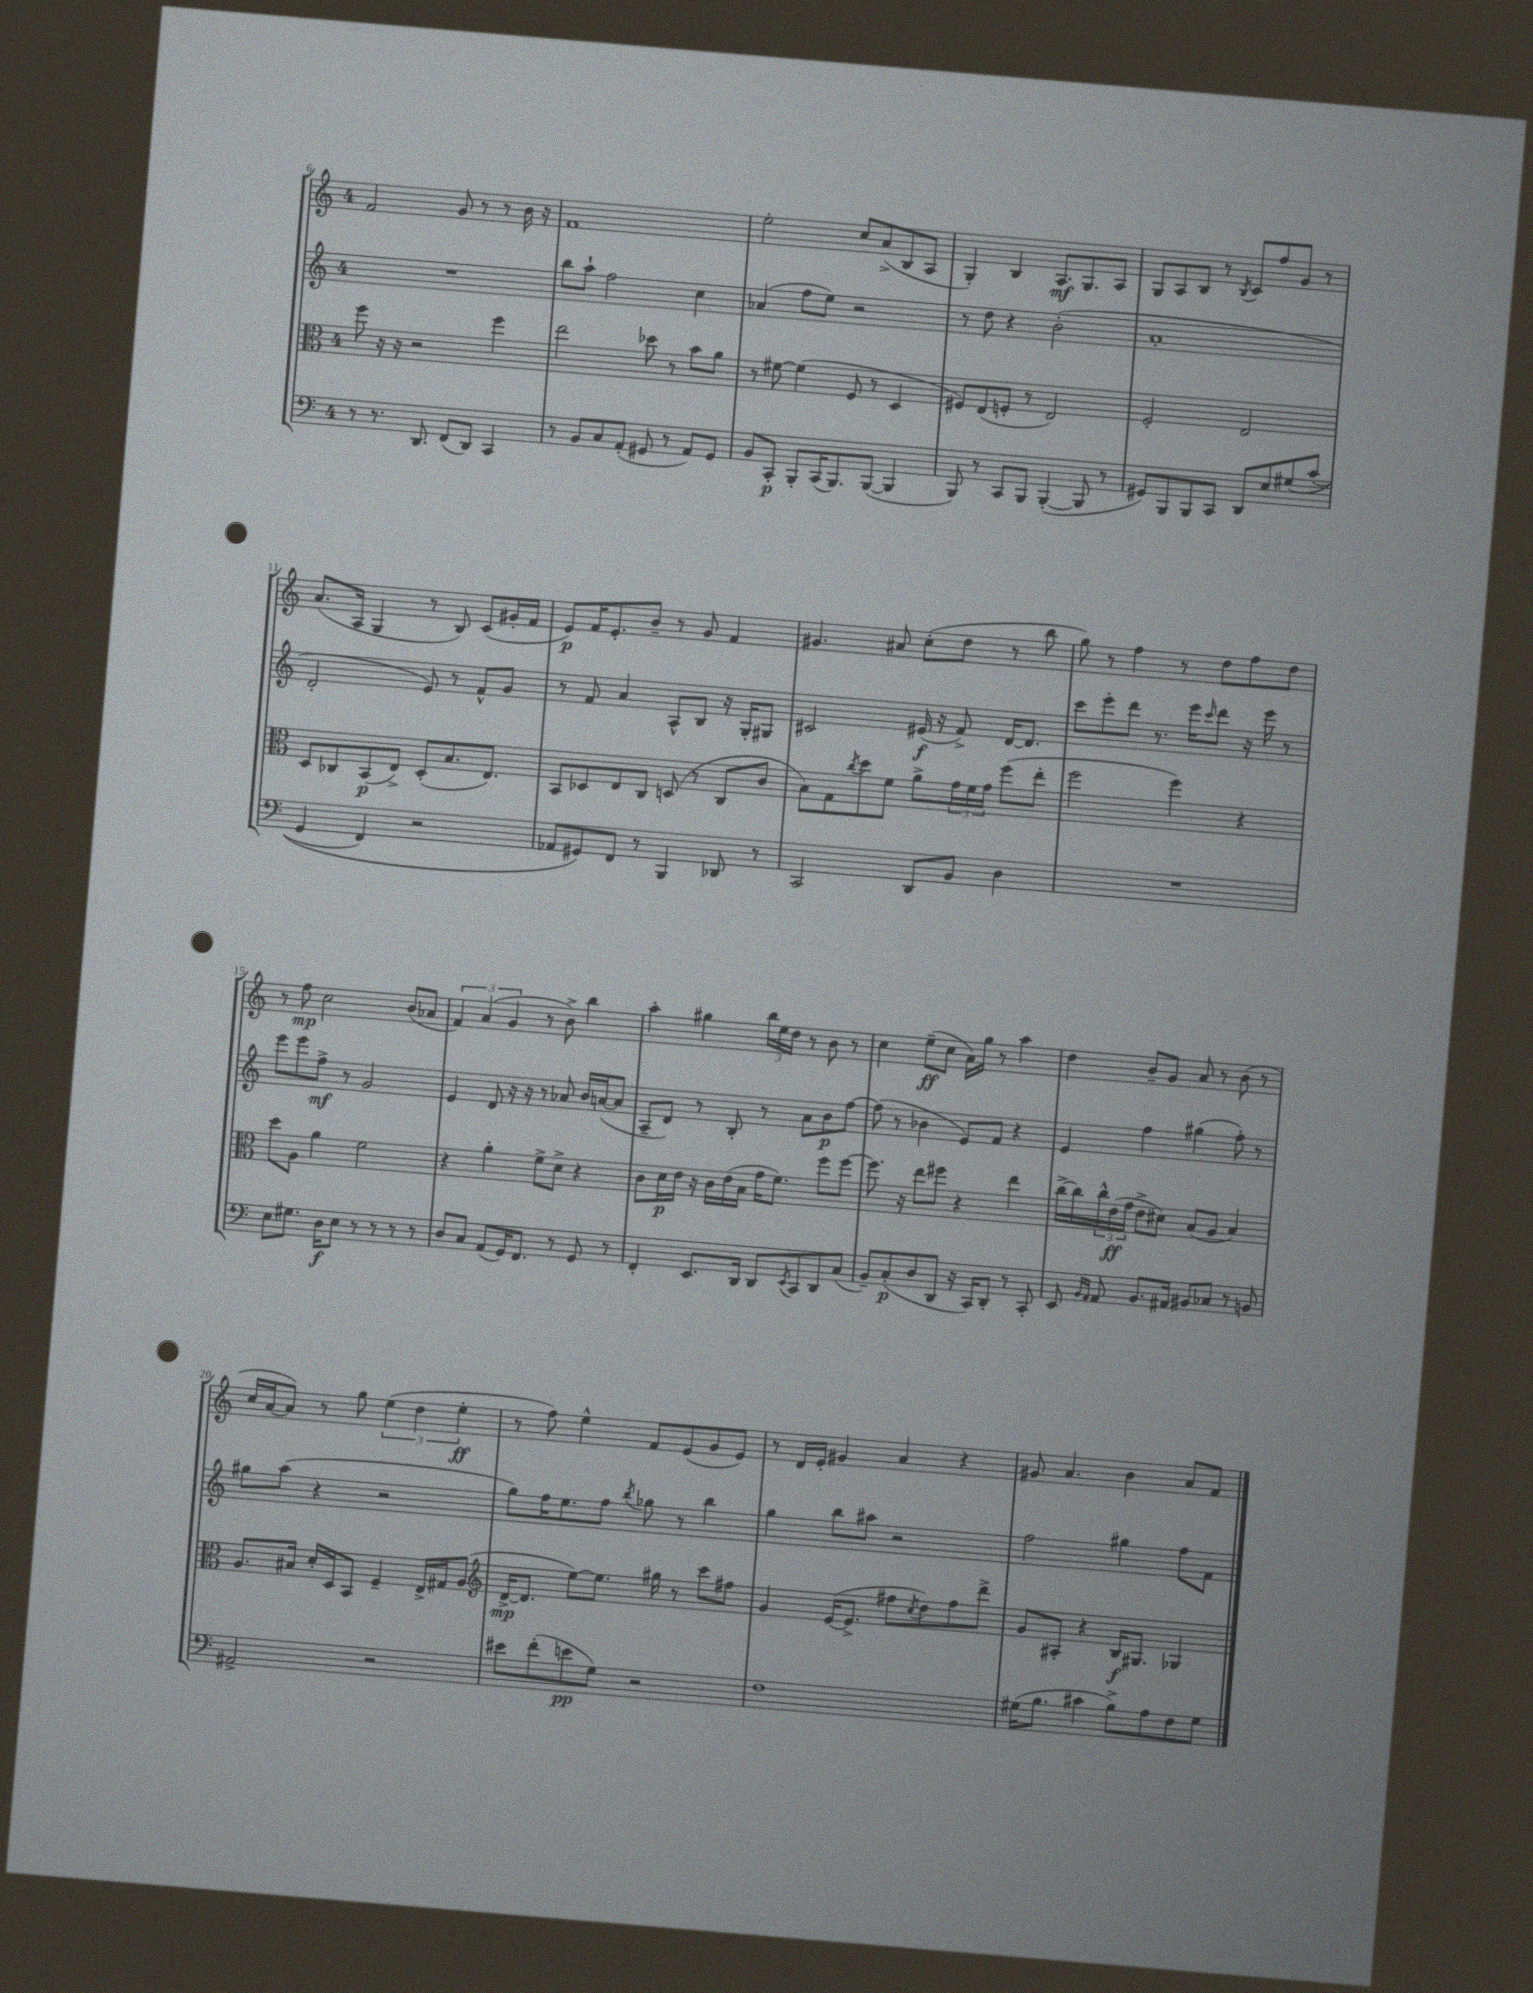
<<
\new StaffGroup <<
\new Staff = "s0" {
    \clef treble \key c \major \once \override Staff.TimeSignature.style = #'single-digit \time 4/4
    f'2 g'8 r8 r8 b'16 r16 |
    f'1 |
    e''2-. c''8 a'8->( b8 a8 |
    g4-.) b4 a8.\mf g8. a8 |
    g8 a8 b8 r8 \acciaccatura { b8 } c'8 f''8 g'8 r8 |
    a'8.( a16 g4 r8 b8) c'8( gis'16-. f'16 |
    e'8\p) f'16 e'8.-. b'8-- r8 g'8 f'4 |
    gis'4. ais'8 c''8-.( d''8 r8 b''8 |
    g''8) r8 f''4 r8 d''8 f''8 d''8 |
    r8 f''8\mp c''2 b'8( aes'8 |
    \tuplet 3/2 { f'4) a'4( g'4 } r8 b'8->) b''4 |
    a''4-. gis''4 \tuplet 3/2 { b''16 e''16 d''16 } r8 b'8 r8 |
    c''4 e''8--\ff( c''8 a'16) g''16 r8 a''4 |
    d''4 b'8-- g'8 a'8 r8 b'8( r8 |
    c''16 a'16~ a'8) r8 g''8 \tuplet 3/2 { e''4( d''4 e''4-.\ff } |
    r8 f''8) e''4-^ f'8 e'8( g'8 e'8) |
    r8 d'16 e'16-. gis'4 a'4 r4 |
    gis'8 a'4. b'4 a'8 f'8 \bar "|." |
}
\new Staff = "s1" {
    \clef treble \key c \major \once \override Staff.TimeSignature.style = #'single-digit \time 4/4
    R1 |
    b''8 a''8-! f''2 c''4 |
    aes'4( f''8 e''8) r2 |
    r8 d''8 r4 b'2-.( |
    a'1-. |
    d'2-. e'8) r8 f'8-^ g'8 |
    r8 f'8 a'4 a8-^ b8 r16 g16-. gis8 |
    cis'2 eis'16\f( r16 f'8->) d'16~ d'8. |
    c'''8 e'''8-. d'''8 r8. e'''16 \grace { c'''16 } d'''8 r16 e'''16 r8 |
    e'''8 e'''8 f''8->\mf r8 g'2 |
    e'4 d'8 r16 r16 r8 aes'8 b'16 a'16~( a'8 |
    a8-- d'8) r8 b8-. r8 a'8 b'8\p f''8~ |
    f''8( r8 bes'4 e'8) f'8 r4 |
    e'4 f''4 gis''4( f''8-.) r8 |
    gis''8 a''8( r4 r2 |
    g''8) f''16 e''8. f''8 \acciaccatura { b''8 } ges''8 r8 b''4 |
    g''4 b''8 ais''8 r2 |
    f''2 gis''4 f''8 f'8 \bar "|." |
}
\new Staff = "s2" {
    \clef alto \key c \major \once \override Staff.TimeSignature.style = #'single-digit \time 4/4
    f''8 r16 r16 r2 f''4 |
    e''2 des''8 r8 b'8 a'8 |
    r8 fis'8~ fis'4( f8 r8 d4 |
    fis8) e8( f8-. r8 e2) |
    f2-. e2 |
    d8 ces8 b,8\p( e8->) d8-.( b8. e8.) |
    b,8 des8 e8 c8 d8( r8 c8 c'8 |
    b8) g8 \acciaccatura { c''8 } d''8 f'8 a'8-> \tuplet 3/2 { g'16 f'16 g'16 } f''8( e''8-. |
    f''2 f''4) r4 |
    d''8 a8 a'4 f'2 |
    r4 a'4-. f'8-> d'8-> r4 |
    c'8 d'16\p e'16 r16 c'16 e'16( b16 g'16 f'8.) f''8 f''8~ |
    f''8. r16 e''8 fis''8 r4 e''4 |
    c''16~-> c''16 \tuplet 3/2 { c''16-^ e'16\ff( g'16 } e'8-> dis'8) b8( a8 b4) |
    a8. bis16 d'16-. d16 b,8 f4-- e16-> gis16 a8( |
    \clef treble d'16~->\mp d'8. e''8~) e''8. gis''16 r8 c'''8 fis''8 |
    g'4 e'16~( e'8.-> fis''8 \acciaccatura { c''8 } d''8) fis''8 d'''8-> |
    g'8 ais8-. r4 b16\f gis8. ges4 \bar "|." |
}
\new Staff = "s3" {
    \clef bass \key c \major \once \override Staff.TimeSignature.style = #'single-digit \time 4/4
    r8 r8. d,8. f,8( d,8) c,4 |
    r8 b,8 c8 a,8-.( gis,8 r8 a,8) gis,8 |
    b,8 c,8-.\p b,,8-. c,16( b,,8.) b,,8~( b,,4 |
    b,,8) r8 c,8 b,,8 b,,4~-.( b,,8 r8 |
    gis,8) b,,8 b,,8 c,8 d,8 e8 gis8\( c'8( |
    g,4 f,4) r2 |
    aes,8 gis,8\) f,8 r8 b,,4 des,8 r8 |
    c,2 d,8 b,8 d4 |
    R1 |
    e8 gis8. d16\f e8 r8 r8 r8 r8 |
    d8 c8 a,8( g,16) f,8. r8 g,8 r8 |
    f,4-. e,8. d,16 d,8 \acciaccatura { e,8 } c,8 d,8 c8( |
    b,8--) c8-.\p( d8 d,8 r16 c,16) d,8-. r8 c,8-. |
    e,8 \grace { b,16 a,16 } a,8 b,8. ais,16 bis,8 ces8 r8 b,8 |
    ais,2-> r2 |
    eis'8 f'8-.( e'8\pp g8) r2 |
    f1 |
    gis16( b8. cis'4 b8->) a8 f8 gis8 \bar "|." |
}
>>
>>
\layout { \context { \Score currentBarNumber = #6 } }
